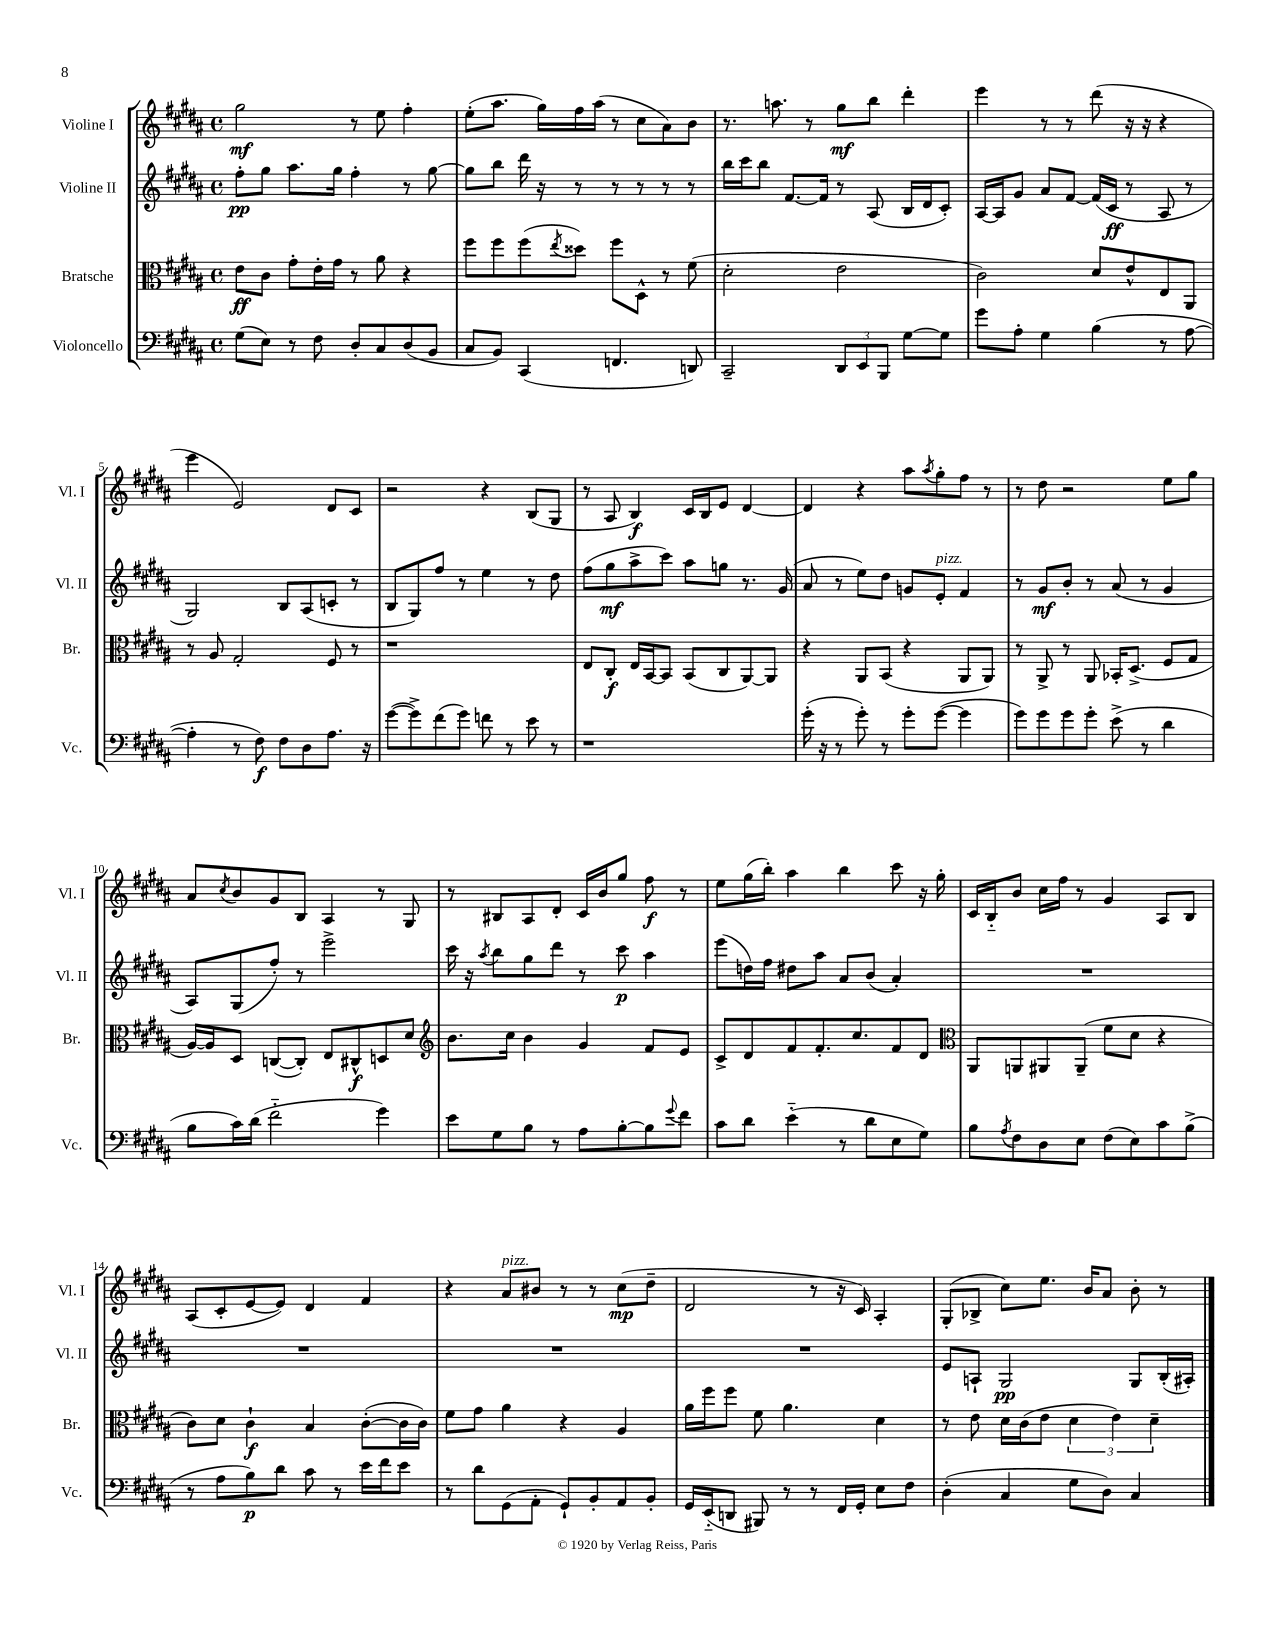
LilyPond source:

<<
\new StaffGroup <<
\new Staff = "s0" \with { instrumentName = "Violine I" shortInstrumentName = "Vl. I" } {
    \clef treble \key b \major \defaultTimeSignature \time 4/4
    gis''2\mf r8 e''8 fis''4-. |
    e''8-.( ais''8. gis''16) fis''16 ais''16( r8 cis''8 ais'8) b'8 |
    r8. a''8. r8 gis''8\mf b''8 dis'''4-. |
    e'''4 r8 r8 dis'''8( r16 r16 r4 |
    e'''4 e'2) dis'8 cis'8 |
    r2 r4 b8( gis8 |
    r8 ais8 b4\f) cis'16 b16 e'8 dis'4~ |
    dis'4 r4 ais''8 \acciaccatura { ais''8 } gis''8-. fis''8 r8 |
    r8 dis''8 r2 e''8 gis''8 |
    ais'8 \acciaccatura { cis''8 } b'8 gis'8 b8 ais4 r8 gis8 |
    r8 bis8 ais8 dis'8-. cis'16 b'16 gis''8 fis''8\f r8 |
    e''8 gis''16( b''16-.) ais''4 b''4 cis'''8 r16 gis''16-. |
    cis'16 b16-_ b'8 cis''16 fis''16 r8 gis'4 ais8 b8 |
    ais8( cis'8-. e'8~ e'8) dis'4 fis'4 |
    r4 ais'8^\markup { \italic "pizz." } bis'8 r8 r8 cis''8\mp( dis''8-- |
    dis'2 r8 r16 cis'16) ais4-. |
    gis8-.( bes8-> cis''8) e''8. b'16 ais'8 b'8-. r8 \bar "|." |
}
\new Staff = "s1" \with { instrumentName = "Violine II" shortInstrumentName = "Vl. II" } {
    \clef treble \key b \major \defaultTimeSignature \time 4/4
    fis''8-.\pp gis''8 ais''8. gis''16 fis''4-. r8 gis''8~ |
    gis''8 b''8 dis'''16 r16 r8 r8 r8 r8 r8 |
    b''16 cis'''16 b''8 fis'8.~ fis'16 r8 ais8( b16 dis'16 cis'8-.) |
    ais16~ ais16 gis'8 ais'8 fis'8~ fis'16( cis'16\ff r8 ais8 r8 |
    gis2) b8 ais8( c'8-. r8 |
    b8 gis8) fis''8 r8 e''4 r8 dis''8 |
    fis''8( gis''8\mf ais''8-> cis'''8) ais''8 g''8 r8. gis'16( |
    ais'8 r8 e''8) dis''8 g'8 e'8-.^\markup { \italic "pizz." } fis'4 |
    r8 gis'8\mf b'8-. r8 ais'8( r8 gis'4 |
    ais8) gis8( fis''8-.) r8 e'''2-> |
    cis'''16 r16 \acciaccatura { ais''8 } b''8 gis''8 dis'''8 r8 cis'''8\p ais''4 |
    e'''8( d''16) fis''16 dis''8 ais''8 ais'8 b'8( ais'4-.) |
    R1 |
    R1 |
    R1 |
    R1 |
    e'8 a8-! gis2\pp gis8 b16-.( ais16-.) \bar "|." |
}
\new Staff = "s2" \with { instrumentName = "Bratsche" shortInstrumentName = "Br." } {
    \clef alto \key b \major \defaultTimeSignature \time 4/4
    e'8\ff cis'8 gis'8-. e'16-. gis'16 r8 ais'8 r4 |
    fis''8 fis''8 fis''8( \acciaccatura { e''8 } disis''8) fis''8 dis8-^ r8 fis'8( |
    dis'2-. e'2 |
    cis'2) dis'8 e'8-^ e8 ais,8 |
    r8 ais8 gis2-. fis8 r8 |
    r1 |
    e8 cis8-.\f e16 b,16~ b,8 b,8( cis8 ais,8~) ais,8 |
    r4 ais,8 b,8( r4 ais,8 ais,8) |
    r8 ais,8-> r8 ais,8 bes,16-. dis8.->( fis8 gis8 |
    ais16~) ais16 dis8 c8~( c8-.) e8 cis8-^\f d8 dis'8 |
    \clef treble b'8. cis''16 b'4 gis'4 fis'8 e'8 |
    cis'8-> dis'8 fis'8 fis'8.-. cis''8. fis'8 dis'8 |
    \clef alto ais,8 a,8 ais,8 ais,8--( fis'8 dis'8 r4 |
    cis'8) dis'8 cis'4-!\f b4 cis'8~-.( cis'16 cis'16) |
    fis'8 gis'8 ais'4 r4 ais4 |
    ais'16 fis''16 fis''8 fis'8 ais'4. dis'4 |
    r8 e'8 dis'16 cis'16( e'8 \tuplet 3/2 { dis'4 e'4) dis'4-- } \bar "|." |
}
\new Staff = "s3" \with { instrumentName = "Violoncello" shortInstrumentName = "Vc." } {
    \clef bass \key b \major \defaultTimeSignature \time 4/4
    gis8( e8) r8 fis8 dis8-. cis8 dis8( b,8 |
    cis8 b,8) cis,4( f,4. d,8) |
    cis,2-- \tuplet 3/2 { dis,8 e,8 b,,8 } gis8~ gis8 |
    gis'8 ais8-. gis4 b4( r8 ais8~ |
    ais4-. r8 fis8\f) fis8 dis8 ais8. r16 |
    gis'8~( gis'8->) fis'8( gis'8) f'8 r8 e'8 r8 |
    r1 |
    gis'16-.( r16 r8 gis'8-.) r8 gis'8-. gis'8~( gis'4 |
    gis'8) gis'8 gis'8 gis'8-. e'8->( r8 dis'4 |
    b8 cis'16) dis'16( fis'2-_ gis'4) |
    e'8 gis8 b8 r8 ais8 b8~-. b8 \appoggiatura { gis'8 } fis'8 |
    cis'8 dis'8 e'4-_( r8 dis'8 e8 gis8) |
    b8 \acciaccatura { ais8 } fis8 dis8 e8 fis8( e8) cis'8 b8->( |
    r8 ais8 b8\p) dis'8 cis'8 r8 e'16 fis'16 e'8 |
    r8 dis'8 gis,8( ais,8-. gis,8-!) b,8-. ais,8 b,8-. |
    gis,16 e,16-_( d,8 bis,,8) r8 r8 fis,16 gis,16-. e8 fis8 |
    dis4-.( cis4 gis8 dis8) cis4 \bar "|." |
}
>>
>>
